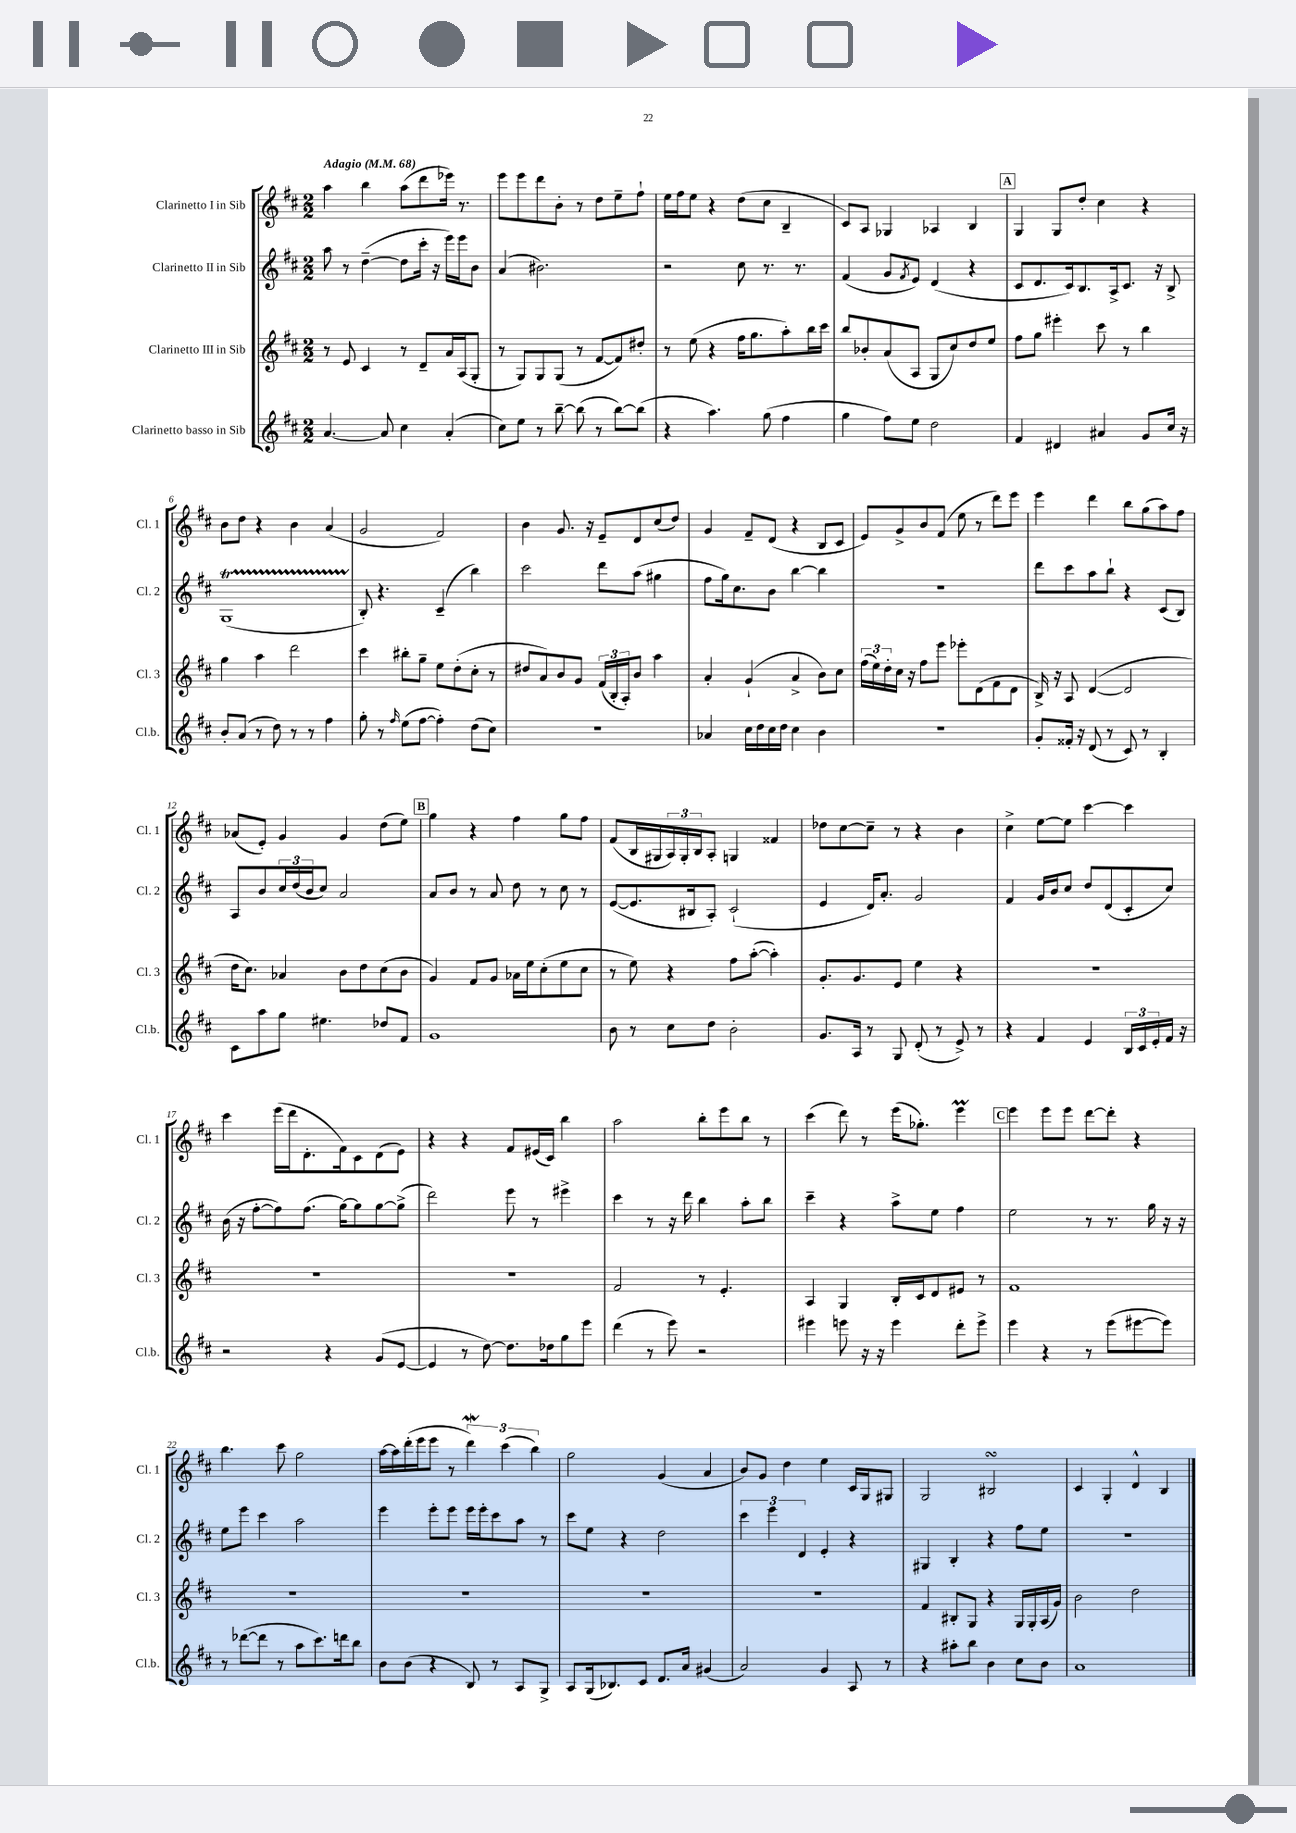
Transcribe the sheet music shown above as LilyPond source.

<<
\new StaffGroup <<
\new Staff = "s0" \with { instrumentName = "Clarinetto I in Sib" shortInstrumentName = "Cl. 1" } {
    \clef treble \key d \major \numericTimeSignature \time 2/2 \tempo "Adagio" 4 = 68
    a''4 b''4 a''8( d'''8 ees'''16) r8. |
    e'''8 e'''8 d'''8 b'8-. r8 d''8 e''8-- fis''8-! |
    e''16 fis''16 e''8 r4 d''8( cis''8 b4-- |
    cis'8) a8 ges4 aes4 b4 |
    \mark \markup { \box "A" } g4 g8 d''8-. cis''4 r4 |
    b'8 d''8 r4 b'4 a'4( |
    g'2 fis'2) |
    b'4 g'8. r16 e'8-- d'8 cis''8( d''8) |
    g'4 fis'8-- d'8( r4 b8 cis'8 |
    e'8) g'8-> b'8 fis'8( e''8 r8 d'''8) e'''8 |
    e'''4 d'''4 b''8 g''8( a''8) fis''8 |
    aes'8( e'8-.) g'4 g'4 d''8( e''8) |
    \mark \markup { \box "B" } g''4 r4 fis''4 g''8 fis''8 |
    fis'8( b16 gis16 \tuplet 3/2 { a16) gis16-. b16 } a8-. g4 fisis'4 |
    des''8 cis''8~ cis''8-- r8 r4 b'4 |
    cis''4-> e''8~ e''8 cis'''4~ cis'''4 |
    cis'''4 e'''16( d'''16 d'8.-. fis'16) cis'8 d'8( e'8) |
    r4 r4 fis'8 eis'16( cis'16) b''4 |
    a''2 b''8-. e'''8 b''8 r8 |
    cis'''4( d'''8) r8 e'''16( ges''8.-.) e'''4\prall |
    \mark \markup { \box "C" } e'''4 e'''8 e'''8 d'''8~ d'''8-. r4 |
    b''4. cis'''8 g''2 |
    a''16~ a''16 d'''16-.( e'''16 e'''8 r8 \tuplet 3/2 { d'''4\mordent) cis'''4( b''4) } |
    g''2 g'4( a'4 |
    b'8) g'8 d''4 e''4 cis'16 g16 gis8 |
    g2 bis2\turn |
    cis'4 g4-. d'4-^ b4 \bar "|." |
}
\new Staff = "s1" \with { instrumentName = "Clarinetto II in Sib" shortInstrumentName = "Cl. 2" } {
    \clef treble \key d \major \numericTimeSignature \time 2/2
    a''8 r8 d''4~--( d''8 cis'''16-. r16 e'''16) e'''16 b'8 |
    a'4( bis'2.) |
    r2 cis''8 r8. r8. |
    fis'4( g'8 \acciaccatura { fis'8 } e'8) d'4( r4 |
    \mark \markup { \box "A" } cis'8 d'8. cis'16) b8. a16-> cis'8. r16 b8-> |
    g1\startTrillSpan( |
    b8-.\stopTrillSpan) r4. cis'4--( b''4) |
    cis'''2 d'''8 a''8( gis''4 |
    fis''8 g''16) cis''8. b'8 b''4~ b''4 |
    r1 |
    d'''8 cis'''8 a''8 b''8-! r4 cis'8( b8) |
    a8 b'8 \tuplet 3/2 { cis''16 d''16( b'16 } cis''8) a'2 |
    \mark \markup { \box "B" } a'8 b'8 r8 a'8 d''8 r8 cis''8 r8 |
    e'8~( e'8. bis16 a8-.) cis'2-!( |
    e'4 d'16) a'8.-. g'2 |
    fis'4 g'16 b'16 cis''8 d''8 d'8( cis'8-. cis''8) |
    b'16( r16 fis''8~-. fis''8) fis''8.( g''16~) g''8 g''8~ g''8->( |
    d'''2) e'''8 r8 eis'''4-> |
    cis'''4 r8 r16 d'''16 b''4 a''8-. b''8 |
    cis'''4-- r4 a''8-> e''8 fis''4 |
    \mark \markup { \box "C" } e''2 r8 r8. g''16 r16 r16 |
    e''8 e'''8 cis'''4 a''2 |
    e'''4 e'''8-. e'''8 e'''16 e'''16-. cis'''8 a''8 r8 |
    cis'''8 e''8 r4 d''2 |
    \tuplet 3/2 { cis'''4 e'''4 d'4 } e'4-. r4 |
    gis4 b4-. r4 fis''8 e''8 |
    R1 \bar "|." |
}
\new Staff = "s2" \with { instrumentName = "Clarinetto III in Sib" shortInstrumentName = "Cl. 3" } {
    \clef treble \key d \major \numericTimeSignature \time 2/2
    r8 e'8 cis'4 r8 d'8-- a'16 a16( g8-. |
    r8 g8) g8 g8( r8 fis'8~ fis'8) dis''8-. |
    r8 e''8( r4 fis''16 g''8. a''8-.) b''16 cis'''16 |
    b''8 bes'8-. a'8( a8 g8 cis''8) d''8 e''8 |
    \mark \markup { \box "A" } fis''8 g''8 eis'''4-. cis'''8 r8 b''4 |
    g''4 a''4 d'''2 |
    cis'''4 bis''8-. g''8-- e''8 d''8-.( cis''8-. r8 |
    dis''8 a'8) b'8 g'8 \tuplet 3/2 { fis'16( b16-. a16-.) } b'8 a''4 |
    a'4-. g'4-!( a'4-> b'8) cis''8 |
    \tuplet 3/2 { fis''16( e''16) d''16-. } cis''16 r16 fis''8 e'''8 ees'''8-. d'8( fis'8 d'8 |
    b16->) r16 a8 d'4~( d'2 |
    d''16 cis''8.) aes'4 b'8 d''8 cis''8( b'8 |
    \mark \markup { \box "B" } g'4) fis'8 g'8 aes'16 e''16 cis''8-.( e''8 cis''8 |
    r8 e''8) r4 fis''8 a''8~-.( a''4-.) |
    g'8.-. g'8. e'8 e''4 r4 |
    R1 |
    R1 |
    R1 |
    fis'2 r8 e'4.-. |
    a4 g4 b16-. cis'16 d'8 eis'8 r8 |
    \mark \markup { \box "C" } fis'1 |
    R1 |
    R1 |
    R1 |
    R1 |
    fis'4 bis8-. g8 r4 g16 g16-. a16( g'16) |
    b'2 d''2 \bar "|." |
}
\new Staff = "s3" \with { instrumentName = "Clarinetto basso in Sib" shortInstrumentName = "Cl.b." } {
    \clef treble \key d \major \numericTimeSignature \time 2/2
    a'4.~ a'8 cis''4 a'4-.( |
    cis''8) e''8 r8 b''8~-- b''8( r8 b''8~) b''8( |
    r4 a''4.) g''8( fis''4 |
    g''4 fis''8) e''8 d''2 |
    \mark \markup { \box "A" } fis'4 dis'4 ais'4 g'8 cis''16 r16 |
    b'8-. a'8( r8 d''8) r8 r8 fis''4 |
    g''8-. r8 \grace { fis''16 } e''8( fis''8~ fis''4-.) d''8( cis''8) |
    r1 |
    aes'4 cis''16 d''16 cis''16 d''16 cis''4 b'4 |
    R1 |
    g'8-. fisis'16-. r16 d'8( r8 cis'8) r8 b4-. |
    cis'8 a''8 g''8 eis''4. des''8 fis'8 |
    \mark \markup { \box "B" } g'1 |
    b'8 r8 cis''8 d''8 b'2-. |
    g'8. a16 r8 g8 d'8-.( r8 e'8->) r8 |
    r4 fis'4 e'4 \tuplet 3/2 { b16 cis'16 e'16-. } fis'16 r16 |
    r2 r4 g'8( e'8~ |
    e'4 r8 d''8~) d''8. des''16 g''8 e'''8 |
    d'''4( r8 e'''8) r2 |
    eis'''4 e'''8 r16 r16 e'''4 d'''8-. e'''8-> |
    \mark \markup { \box "C" } e'''4 r4 r8 e'''8( eis'''8~ eis'''8) |
    r8 des'''8~( des'''8 r8 a''8 cis'''8.) d'''16 b''8 |
    b'8 b'8( r4 b8) r8 a8 g8-> |
    a8 g16( bes8.) cis'8 d'8. a'16 gis'4( |
    a'2) g'4 a8 r8 |
    r4 ais''8-. b''8 b'4 cis''8 b'8 |
    a'1 \bar "|." |
}
>>
>>
